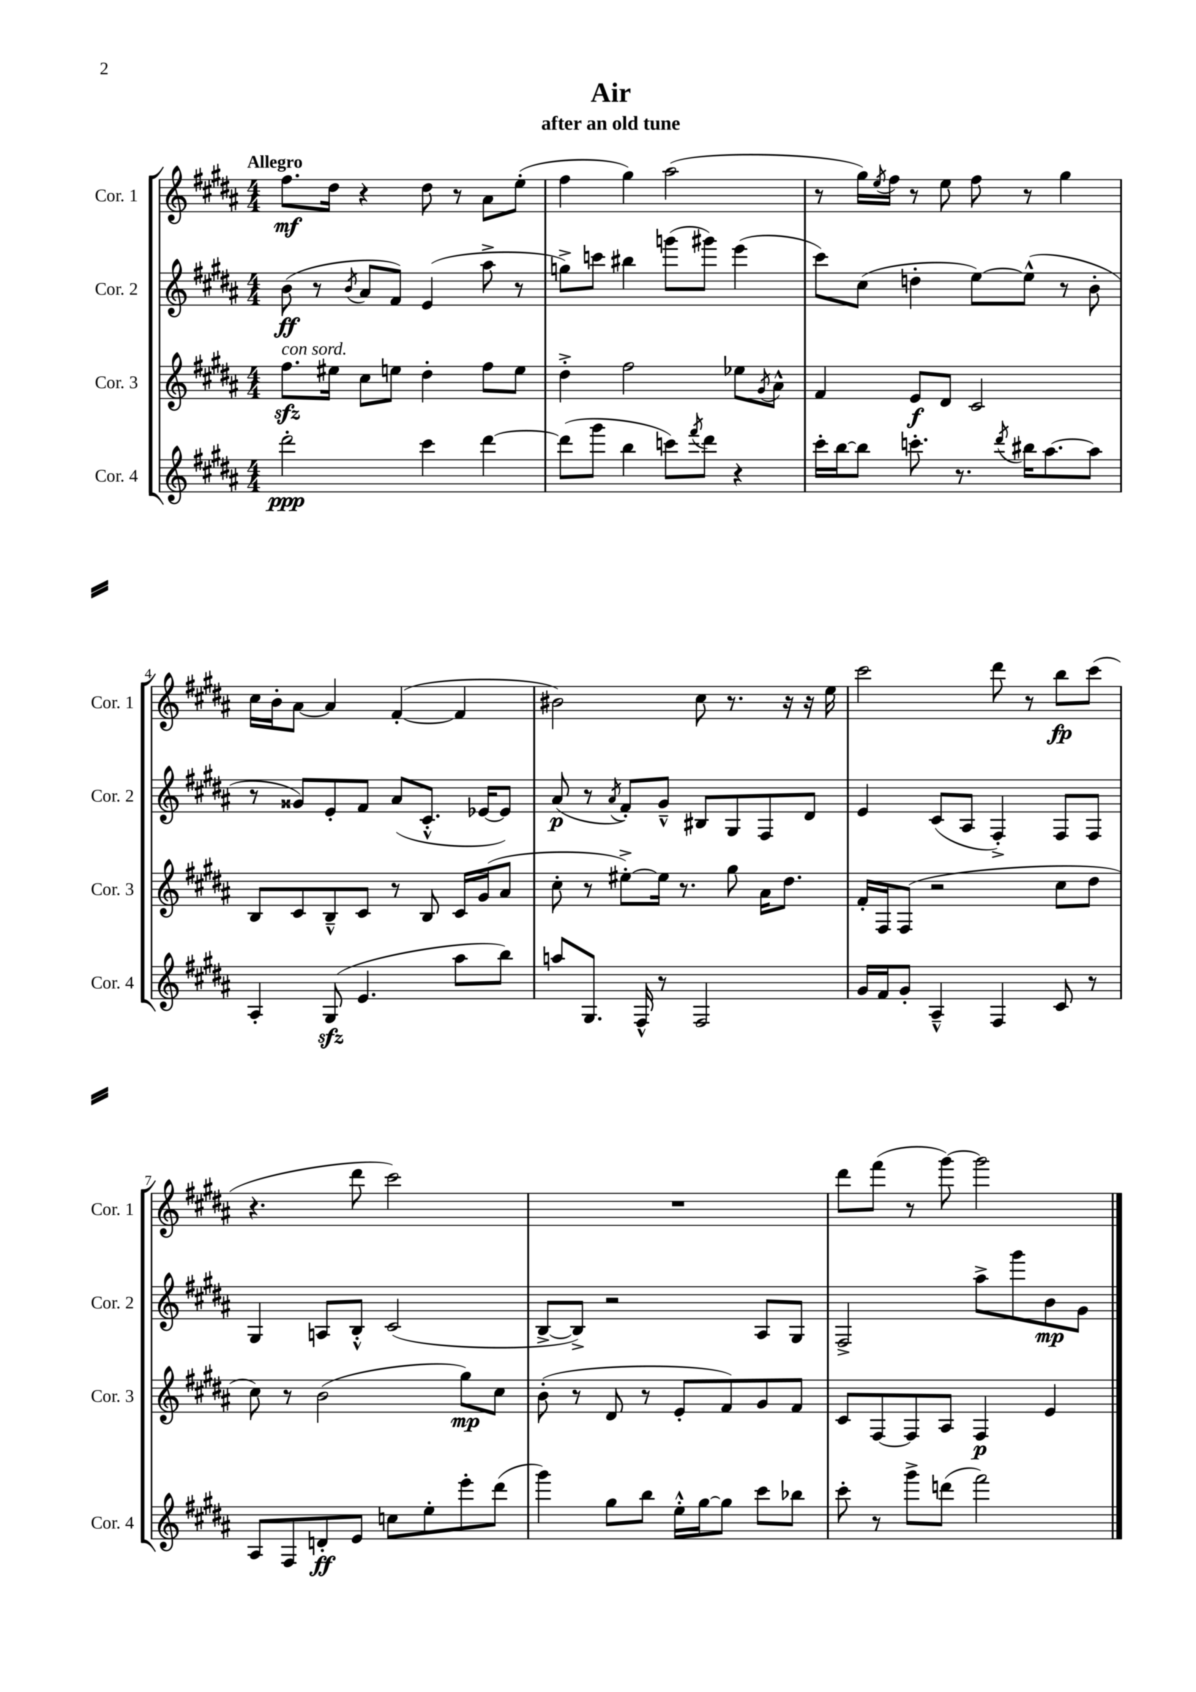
\header { title = "Air" subtitle = "after an old tune" }
<<
\new StaffGroup <<
\new Staff = "s0" \with { instrumentName = "Cor. 1" shortInstrumentName = "Cor. 1" } {
    \clef treble \key b \major \numericTimeSignature \time 4/4 \tempo "Allegro"
    fis''8.\mf dis''16 r4 dis''8 r8 ais'8 e''8-.( |
    fis''4 gis''4) ais''2( |
    r8 gis''16) \acciaccatura { e''8 } fis''16 r8 e''8 fis''8 r8 gis''4 |
    cis''16 b'16-. ais'8~ ais'4 fis'4~-.( fis'4 |
    bis'2) cis''8 r8. r16 r16 e''16 |
    cis'''2 dis'''8 r8 b''8\fp cis'''8( |
    r4. dis'''8 cis'''2) |
    R1 |
    dis'''8 fis'''8( r8 gis'''8~) gis'''2 \bar "|." |
}
\new Staff = "s1" \with { instrumentName = "Cor. 2" shortInstrumentName = "Cor. 2" } {
    \clef treble \key b \major \numericTimeSignature \time 4/4
    b'8\ff( r8 \acciaccatura { b'8 } ais'8 fis'8) e'4( ais''8-> r8 |
    g''8->) c'''8 bis''4 g'''8( gis'''8) e'''4( |
    cis'''8) cis''8( d''4-. e''8~) e''8-^( r8 b'8-. |
    r8 gisis'8) e'8-. fis'8 ais'8( cis'8.-.-^ ees'16~ ees'8) |
    ais'8\p( r8 \acciaccatura { ais'8 } fis'8-.) gis'8---^ bis8 gis8 fis8 dis'8 |
    e'4 cis'8( ais8 fis4-.->) fis8 fis8 |
    gis4 a8 b8-.-^ cis'2( |
    b8~-> b8->) r2 ais8 gis8 |
    fis2-> ais''8-> gis'''8 b'8\mp gis'8 \bar "|." |
}
\new Staff = "s2" \with { instrumentName = "Cor. 3" shortInstrumentName = "Cor. 3" } {
    \clef treble \key b \major \numericTimeSignature \time 4/4
    fis''8.\sfz^\markup { \italic "con sord." } eis''16 cis''8 e''8 dis''4-. fis''8 e''8 |
    dis''4-.-> fis''2 ees''8 \acciaccatura { gis'8 } ais'8-^ |
    fis'4 e'8\f dis'8 cis'2 |
    b8 cis'8 b8---^ cis'8 r8 b8 cis'16 gis'16( ais'8 |
    cis''8-. r8 eis''8~-.->) eis''16 r8. gis''8 ais'16 dis''8. |
    fis'16-. fis16 fis8( r2 cis''8 dis''8 |
    cis''8) r8 b'2( gis''8\mp) cis''8 |
    b'8-.( r8 dis'8 r8 e'8-. fis'8) gis'8 fis'8 |
    cis'8 fis8~ fis8 ais8 fis4\p e'4 \bar "|." |
}
\new Staff = "s3" \with { instrumentName = "Cor. 4" shortInstrumentName = "Cor. 4" } {
    \clef treble \key b \major \numericTimeSignature \time 4/4
    dis'''2-.\ppp cis'''4 dis'''4~ |
    dis'''8( gis'''8 b''4 c'''8) \acciaccatura { fis'''8 } dis'''8 r4 |
    cis'''16-. b''16~ b''8 c'''8.-. r8. \acciaccatura { dis'''8 } bis''16 ais''8.~ ais''8 |
    ais4-. gis8\sfz( e'4. ais''8 b''8) |
    a''8 gis8. fis16-^ r8 fis2 |
    gis'16 fis'16 gis'8-. ais4---^ fis4 cis'8 r8 |
    ais8 fis8 d'8-.\ff e'8 c''8 e''8-. e'''8-. dis'''8( |
    gis'''4) gis''8 b''8 e''16-.-^ gis''16~ gis''8 cis'''8 bes''8 |
    cis'''8-. r8 gis'''8-> d'''8( fis'''2) \bar "|." |
}
>>
>>
